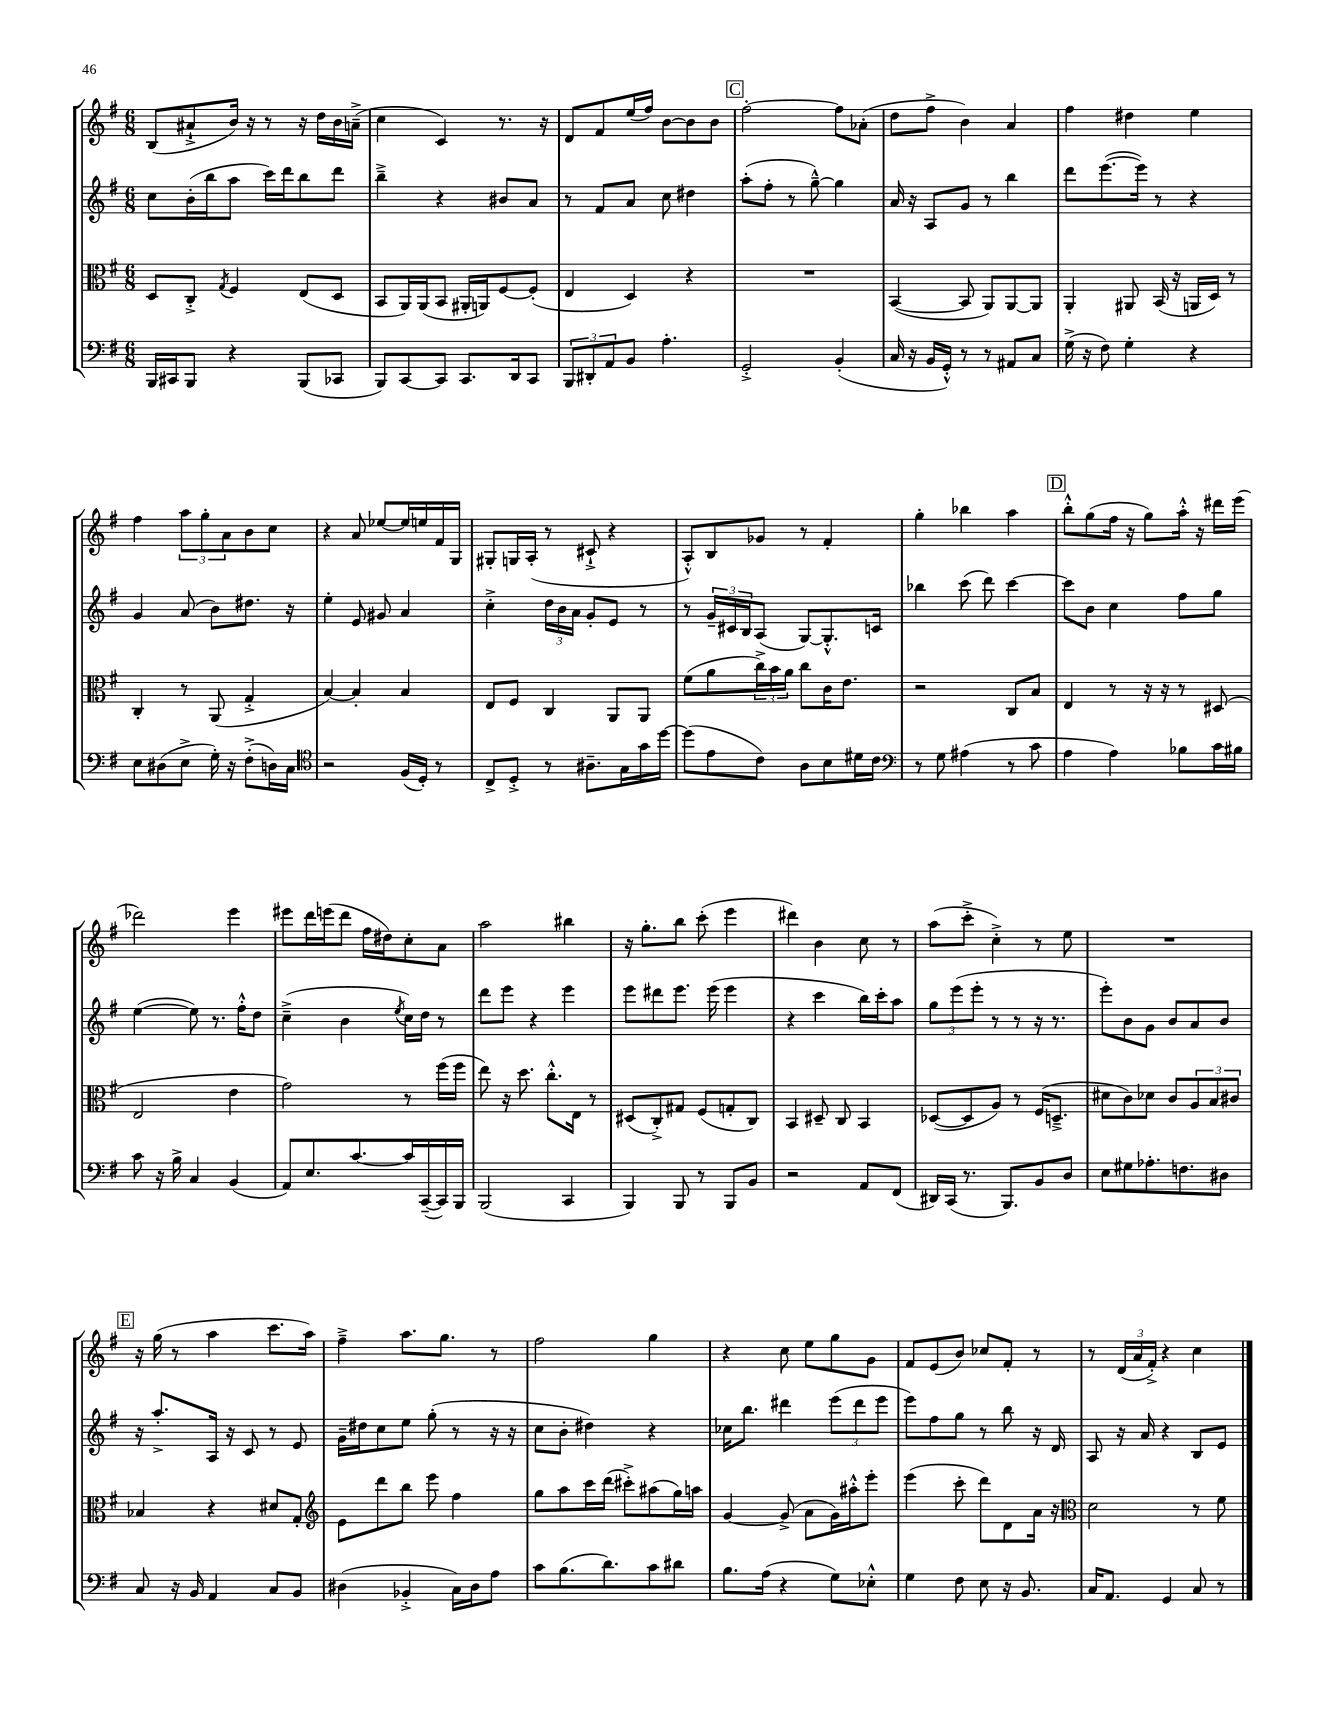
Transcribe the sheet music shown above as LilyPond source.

<<
\new StaffGroup <<
\new Staff = "s0" {
    \clef treble \key g \major \numericTimeSignature \time 6/8
    b8( ais'8-!-> b'16) r16 r8 r16 d''16 b'16 a'16--->( |
    c''4 c'4) r8. r16 |
    d'8 fis'8 e''16( fis''16) b'8~ b'8 b'8 |
    \mark \markup { \box "C" } fis''2~-. fis''8 aes'8-.( |
    d''8 fis''8-> b'4) a'4 |
    fis''4 dis''4 e''4 |
    fis''4 \tuplet 3/2 { a''8 g''8-. a'8 } b'8 c''8 |
    r4 a'8 ees''8~ ees''16 e''16 fis'16 g16 |
    gis8-. g16 a16-.( r8 cis'8-!-> r4 |
    a8-.-^) b8 ges'8 r8 fis'4-. |
    g''4-. bes''4 a''4 |
    \mark \markup { \box "D" } b''8-.-^ g''8( fis''16 r16 g''8) a''16-.-^ r16 dis'''16 e'''16( |
    des'''2) e'''4 |
    eis'''8 d'''16 e'''16( d'''8 fis''16 dis''16) c''8-. a'8 |
    a''2 bis''4 |
    r16 g''8.-. b''8 c'''8-.( e'''4 |
    dis'''4) b'4 c''8 r8 |
    a''8( c'''8-.-> c''4-.->) r8 e''8 |
    R2. |
    \mark \markup { \box "E" } r16 g''16( r8 a''4 c'''8. a''16) |
    fis''4---> a''8. g''8. r8 |
    fis''2 g''4 |
    r4 c''8 e''8 g''8 g'8 |
    fis'8 e'8( b'8) ces''8 fis'8-. r8 |
    r8 \tuplet 3/2 { d'16( a'16 fis'16-.->) } r4 c''4 \bar "|." |
}
\new Staff = "s1" {
    \clef treble \key g \major \numericTimeSignature \time 6/8
    c''8 b'16-.( b''16 a''8 c'''16) d'''16 b''8 d'''8 |
    b''4---> r4 bis'8 a'8 |
    r8 fis'8 a'8 c''8 dis''4 |
    \mark \markup { \box "C" } a''8-.( fis''8-. r8 g''8~---^) g''4 |
    a'16 r16 a8 g'8 r8 b''4 |
    d'''8 e'''8.~( e'''16) r8 r4 |
    g'4 a'8( b'8) dis''8. r16 |
    e''4-. e'8 gis'8 a'4 |
    c''4-.-> \tuplet 3/2 { d''16 b'16 a'16 } g'8-. e'8 r8 |
    r8 \tuplet 3/2 { g'16-- cis'16 b16 } a8( g8~) g8.-.-^ c'16 |
    bes''4 c'''8( d'''8) c'''4~ |
    \mark \markup { \box "D" } c'''8 b'8 c''4 fis''8 g''8 |
    e''4~( e''8) r8. fis''16-.-^ d''8 |
    c''4--->( b'4 \acciaccatura { e''8 } c''16) d''16 r8 |
    d'''8 e'''8 r4 e'''4 |
    e'''8 dis'''8 e'''8. e'''16( e'''4 |
    r4 c'''4 b''16) c'''16-. a''8 |
    \tuplet 3/2 { g''8 e'''8( e'''8-. } r8 r8 r16 r8. |
    e'''8-.) b'8 g'8 b'8 a'8 b'8 |
    \mark \markup { \box "E" } r16 a''8.-.-> a16 r16 c'8 r8 e'8 |
    g'16-- dis''16 c''8 e''8 g''8-.( r8 r16 r16 |
    c''8 b'8-. dis''4) r4 |
    ces''16 b''8. dis'''4 \tuplet 3/2 { e'''8( dis'''8 e'''8 } |
    e'''8) fis''8 g''8 r8 b''8 r16 d'16 |
    a8 r16 a'16 r4 b8 e'8 \bar "|." |
}
\new Staff = "s2" {
    \clef alto \key g \major \numericTimeSignature \time 6/8
    d8 c8-.-> \acciaccatura { g8 } fis4 e8( d8 |
    b,8 a,16) a,16( b,8 ais,16-. a,16) fis8~ fis8-.( |
    e4 d4) r4 |
    \mark \markup { \box "C" } R2. |
    b,4~( b,8 a,8) a,8~ a,8 |
    a,4-. ais,8 b,16( r16 a,16 d16) r8 |
    c4-. r8 a,8( g4-.-> |
    b4~) b4-. b4 |
    e8 fis8 c4 a,8 a,8 |
    fis'8( a'8 \tuplet 3/2 { c''16->) b'16 a'16 } c''8 c'16 e'8. |
    r2 c8 b8 |
    \mark \markup { \box "D" } e4 r8 r16 r16 r8 dis8( |
    e2 e'4 |
    g'2) r8 fis''16( fis''16 |
    e''8) r16 d''8. c''8.-.-^ e16 r8 |
    dis8( c8-.->) gis8 fis8( g8-. c8) |
    b,4 dis8-- c8 b,4 |
    des8~( des8 a8) r8 fis16( d8.---> |
    dis'8 c'8) des'8 c'8 \tuplet 3/2 { a8 b8 cis'8 } |
    \mark \markup { \box "E" } bes4 r4 dis'8 g8-. |
    \clef treble e'8 d'''8 b''8 e'''8 fis''4 |
    g''8 a''8 c'''16 d'''16( cis'''8-.->) ais''8( g''16) a''16 |
    g'4~ g'8->( a'8 g'16) ais''16-.-^ e'''8-. |
    e'''4( c'''8-. d'''8) d'8 a'16 r16 |
    \clef alto d'2 r8 fis'8 \bar "|." |
}
\new Staff = "s3" {
    \clef bass \key g \major \numericTimeSignature \time 6/8
    b,,16 cis,16 b,,8 r4 b,,8( ces,8 |
    b,,8) c,8~ c,8 c,8. d,16 c,8 |
    \tuplet 3/2 { b,,8 dis,8-. a,8 } b,8 a4.-. |
    \mark \markup { \box "C" } g,2-.-> b,4-.( |
    c16 r16 b,16 g,16-.-^) r8 r8 ais,8 c8 |
    g16->( r16 fis8) g4-. r4 |
    e8 dis8( e8-> g16-.) r16 fis8-.->( d16) c16 |
    \clef tenor r2 fis16( d16-.) r8 |
    c8-> d8-.-> r8 ais8.-- g16 g'16 d''16~ |
    d''8( e'8 c'8) a8 b8 dis'16 c'16 |
    \clef bass r8 g8 ais4( r8 c'8 |
    \mark \markup { \box "D" } a4 a4) bes8 c'16 bis16 |
    c'8 r16 b16-> c4 b,4( |
    a,8) e8. c'8.~ c'16 c,16~--( c,16) b,,16 |
    b,,2( c,4 |
    b,,4) b,,8 r8 b,,8 b,8 |
    r2 a,8 fis,8( |
    dis,16) c,16( r8. b,,8.) b,8 d8 |
    e8 gis8 aes8.-. f8. dis8 |
    \mark \markup { \box "E" } c8 r16 b,16 a,4 c8 b,8 |
    dis4( bes,4-.-> c16) dis16 a8 |
    c'8 b8.( d'8.) c'8 dis'8 |
    b8. a16( r4 g8) ees8-.-^ |
    g4 fis8 e8 r16 b,8. |
    c16 a,8. g,4 c8 r8 \bar "|." |
}
>>
>>
\layout { \context { \Score \remove "Bar_number_engraver" } }
